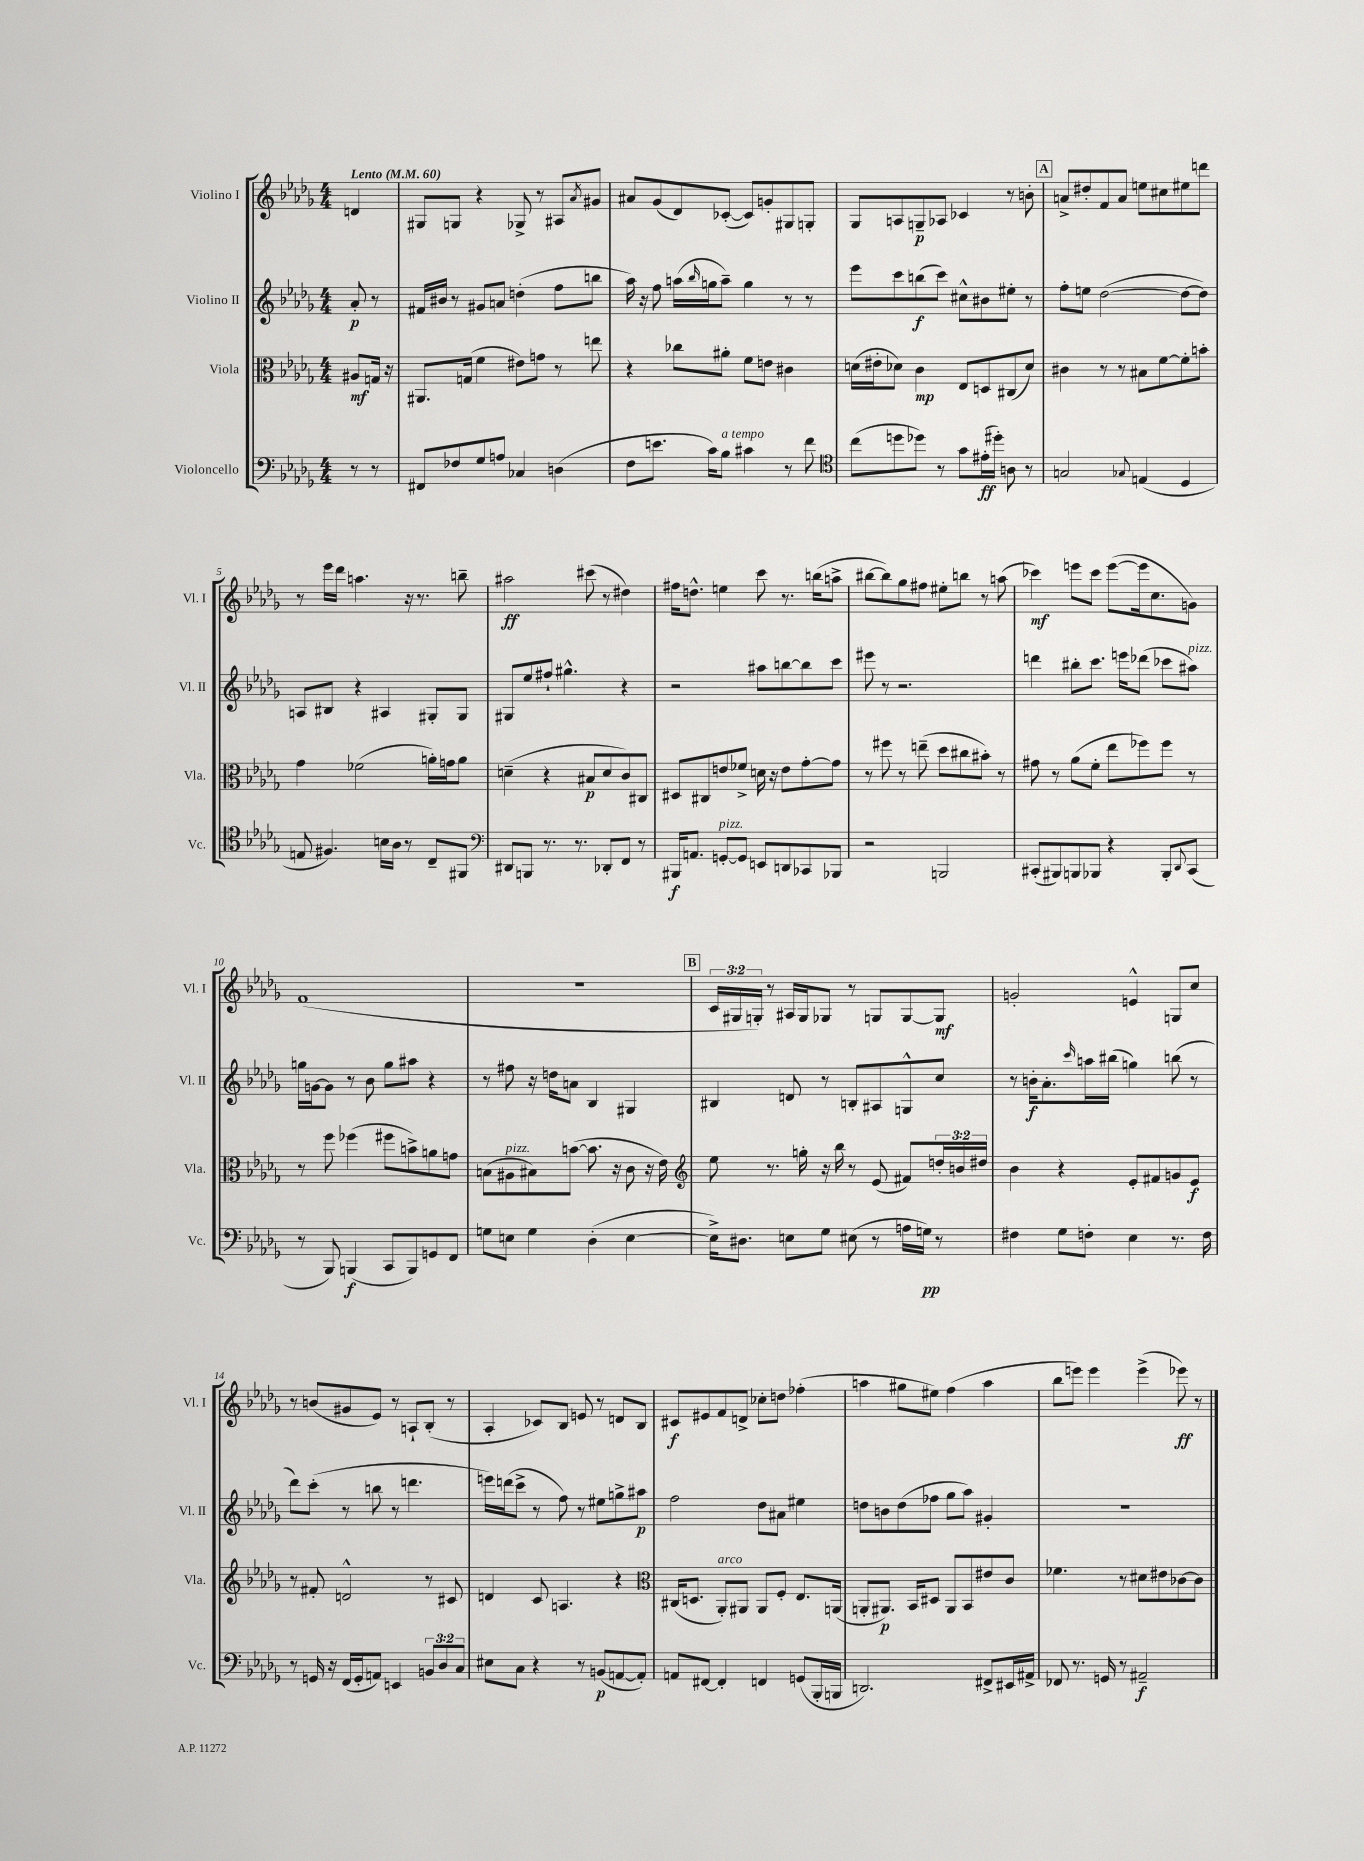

**kern	**kern	**kern	**kern
*staff4	*staff3	*staff2	*staff1
*clefF4	*clefC3	*clefG2	*clefG2
*k[b-e-a-d-g-]	*k[b-e-a-d-g-]	*k[b-e-a-d-g-]	*k[b-e-a-d-g-]
*M4/4	*M4/4	*M4/4	*M4/4
*MM60	*MM60	*MM60	*MM60
8r	8A#/L	8a-'/	4d/
8r	16G/Jk	8r	.
.	16r	.	.
=	=	=	=
8FF#/L	8.AA#/L	16f#/LL	8G#/L
.	.	16b#/JJ	.
8F-/	.	8r	8G/J
.	(16G/Jk	.	.
8G-/	4f\	8g#/L	4r
8A/J	.	8a/J	.
4C-/	8e#\L)	(4dd'\	8G-^/
.	8g\J	.	8r
(4D\	8r	8ff\L	8A#/L
.	.	.	8qa-/
.	8ee\	8bb\J	8g#/J
=	=	=	=
8F\L	4r	16aa-\)	8a#/L
.	.	16r	.
8.e\J	.	8ff\	(8g-/
.	8cc-\L	(16aa\LL	8d-/)
.	.	16qqbb-/	.
16c\LK)	.	16gg\J	.
8B-\J	8a#'\J	8aa~\J)	([8c-'/J
4c#\	8f\L	4gg\	8c-/]L)
.	8e\J	.	8g'/
8r	4c#\	8r	8G#/
8f\	.	8r	8G'/J
=	=	=	=
*clefC4	*	*	*
(8cc\L	(16d\LL	8eee-\L	8G-/L
.	16e#'\J	.	.
8dd\	8d-\J)	8ccc\	8A/
8dd-\J)	4c\	(8bb\	8G~/
8r	.	8ccc\J)	8A-/J
8g-\L	8E-/L	8cc#^^\L	4c-/
(16e#'\L	8D/	8b#\	.
16dd#'\JJ)	.	.	.
8A\	(8C#/	8ee#'\J	8r
8r	8d-/J)	8r	8b'\
=	=	=	=
2G/	4c#\	8ff'\L	8a^/L
.	.	8ee\J	8dd#'/
.	8r	([2dd-\	8f/
.	8r	.	8a/J
8qqG-/	.	.	.
(4E/	8B#\L	.	8ee\L
.	[8f\	.	8cc#\
4D-/	8f'\]	8dd-\_L	8ee#\
.	8b'\J	8dd-\]J)	8ddd\J
=	=	=	=
8E/	4g-\	8A/L	8r
4.F#/)	.	8B#/J	16eee-\LL
.	.	.	16ddd-\JJ
.	(2f-\	4r	4.aa\
16B\LL	.	4A#/	.
16A-\JJ	.	.	.
8r	.	.	16r
.	.	.	8.r
8C~/L	16a'\LL)	8G#'/L	.
.	16g\J	.	.
8FF#/J	8a\J	8G#/J	8bb~\
=	=	=	=
*clefF4	*	*	*
8DD#/L	(4d~\	8G#/L	2aa#\
8BBB/J	.	8ee-/	.
8.r	4r	8ff#`/J	.
.	.	4.gg#^^\	.
8.r	.	.	.
.	8B#/L	.	(8ccc#\
8DD-'/L	8d/	.	8r
8FF/J	8c/)	4r	4dd#\)
8r	8C#/J	.	.
=	=	=	=
16BBB#/LK	8D#/L	2r	16ff#\LK
8.AA/J	.	.	8.dd^^\J
.	8C#/	.	.
[8GG'/L	8e/	.	4ee\
8GG/]J	8f-^/J	.	.
8EE/L	16d\	8aa#\L	8ccc\
.	16r	.	.
8DD/	8e\L	[8bb\	8.r
8CC-/	[8g-'\	8bb\]	.
.	.	.	(16bb\LK
8BBB-/J	8g-\]J	8ccc\J	8aa^\J
=	=	=	=
2r	8r	8eee#\	[8bb#\L
.	8ff#\	8r	8bb#\])
.	8r	2.r	8gg-\
.	(8ee~\	.	8ff#\J
2BBB/	8dd-\L	.	8ee#'\L
.	8cc#\	.	8bb\J
.	8b#'\J)	.	8r
.	8r	.	(8aa\
=	=	=	=
(8CC#'/L	8g#\	4ddd\	4ccc-\)
8BBB#/)	8r	.	.
8BBB/	(8a-\L	8bb#'\L	8eee\L
8BBB-/J	8f'\J	8.ccc\J	8ccc-\J
4r	8ee-\L	.	([8eee\L
.	.	16eee\LK	.
.	8ff-\)	(8ddd-\J	16eee\]k
.	.	.	8.cc\
8BBB-'/L	8ff-\J	8ccc-\L	.
8qqDD-/	.	.	.
(8CC#/J	8r	8aa#\J)	8g\J)
=	=	=	=
8r	8r	16gg\LL	(1f
.	.	[16g\J	.
8BBB-/)	8ff\	8g\]J	.
(4BBB/	(4ff-\	8r	.
.	.	8b-\	.
8CC/L	8ff#\L	8gg\L	.
8BBB/)	8b^\)	8aa#\J	.
8GG/	8a\	4r	.
8FF/J	8g\J	.	.
=	=	=	=
8G\L	(8B\L	8r	1r
8E\J	8A#\	8ff#\	.
4G\	8B#\)	16r	.
.	.	16dd\LK	.
.	([8b\J	8a\J	.
(4D-'\	8.b\]	4B-/	.
.	16r	.	.
[4E\	8c\	4G#/	.
.	16r	.	.
.	16e-\)	.	.
=	=	=	=
*	*clefG2	*	*
16E^\]LK)	8ee-\	4B#/	24c/LL
.	.	.	24G#/
8.D#\J	.	.	.
.	.	.	24G'/JJ)
.	8.r	.	8r
8E\L	.	8d/	16A#/LL
.	16gg'\	.	16G/J
8G-\J	16r	8r	8G-/J
.	16bb-\	.	.
(8E#\	8r	8B'/L	8r
8r	(8e-/	8A#/	8G/L
16A\LL	8f#/L)	8G^^/	[8G/
16G\JJ)	.	.	.
8r	24dd'/L	8cc/J	8G/]J
.	24b/	.	.
.	24dd#/JJ	.	.
=	=	=	=
4F#\	4b-\	8r	2g'/
.	.	16b'\LK	.
.	.	8.a-'\	.
8G-\L	4r	.	.
.	.	16qqccc/	.
8F'\J	.	16aa\L	.
.	.	(16bb#\JJ	.
4E-\	8e-'/L	4gg\)	4e^^/
.	8f#/	.	.
8.r	8g/	(8bb\	8G/L
.	8e-/J	8r	8cc/J
16F\	.	.	.
=	=	=	=
8r	8r	8ddd-\L)	8r
16GG/	8f#'/	(8ccc'\J	(8b/L
16r	.	.	.
(16FF/LL	2d^^/	8r	8g#/
16GG'/J	.	.	.
8AA/J)	.	8bb\	8e-/J)
4EE/	.	8r	8r
.	.	4.ddd\	8A`/L
12BB/L	8r	.	(8B-'/J
12D-/	.	.	.
.	8c#/	.	8r
12C/J	.	.	.
=	=	=	=
8E#\L	4d/	16eee\LL)	4A-'/
.	.	(16ddd\J	.
8C\J	.	8ccc^\J	.
4r	8c/	8r	8c-/L)
.	4.A/	8ff\)	8B-/J
8r	.	8r	8e/
(8BB/L	.	8ee#\L	8r
[8AA/	4r	8gg^\	8d/L
8AA'/]J)	.	8aa#\J	8B-/J
=	=	=	=
*	*clefC3	*	*
8AA/L	(16C#/LK	2ff\	8c#/L
.	8.D/J	.	.
[8FF#/J	.	.	8e#/
4FF#'/]	8AA-'/L)	.	8f/
.	8AA#/J	.	8d^/J
4FF/	8AA#/L	8dd-\L	8cc-'\L
.	8F'/J	8a#\J	8dd\J
(8GG/L	8.E-/L	4ee#\	(4ff-'\
16BBB-'/L	.	.	.
16BBB/JJ	(16AA/Jk	.	.
=	=	=	=
2.DD/)	8AA'/L	8dd\L	4aa\
.	8.AA#/J)	8b\	.
.	.	(8dd\	8gg#\L
.	16BB-/LK	.	.
.	8D#/J	8ff-\J	8ee#\J)
.	8AA#/L	8gg-\L	(4ff\
.	8BB-/	8aa-\J)	.
8FF#^/L	8e#/	4g#'/	4aa\
16EE#/L	8c/J	.	.
16AA#^/JJ	.	.	.
=	=	=	=
8FF-/	4.f-\	1r	8bb-\L
8.r	.	.	8eee\J)
.	.	.	4eee\
16GG/	.	.	.
8r	8r	.	.
2AA#~/	8d#\L	.	(4eee^\
.	8e#\	.	.
.	[8c-\	.	8eee-\)
.	8c-\]J	.	8r
==	==	==	==
*-	*-	*-	*-
